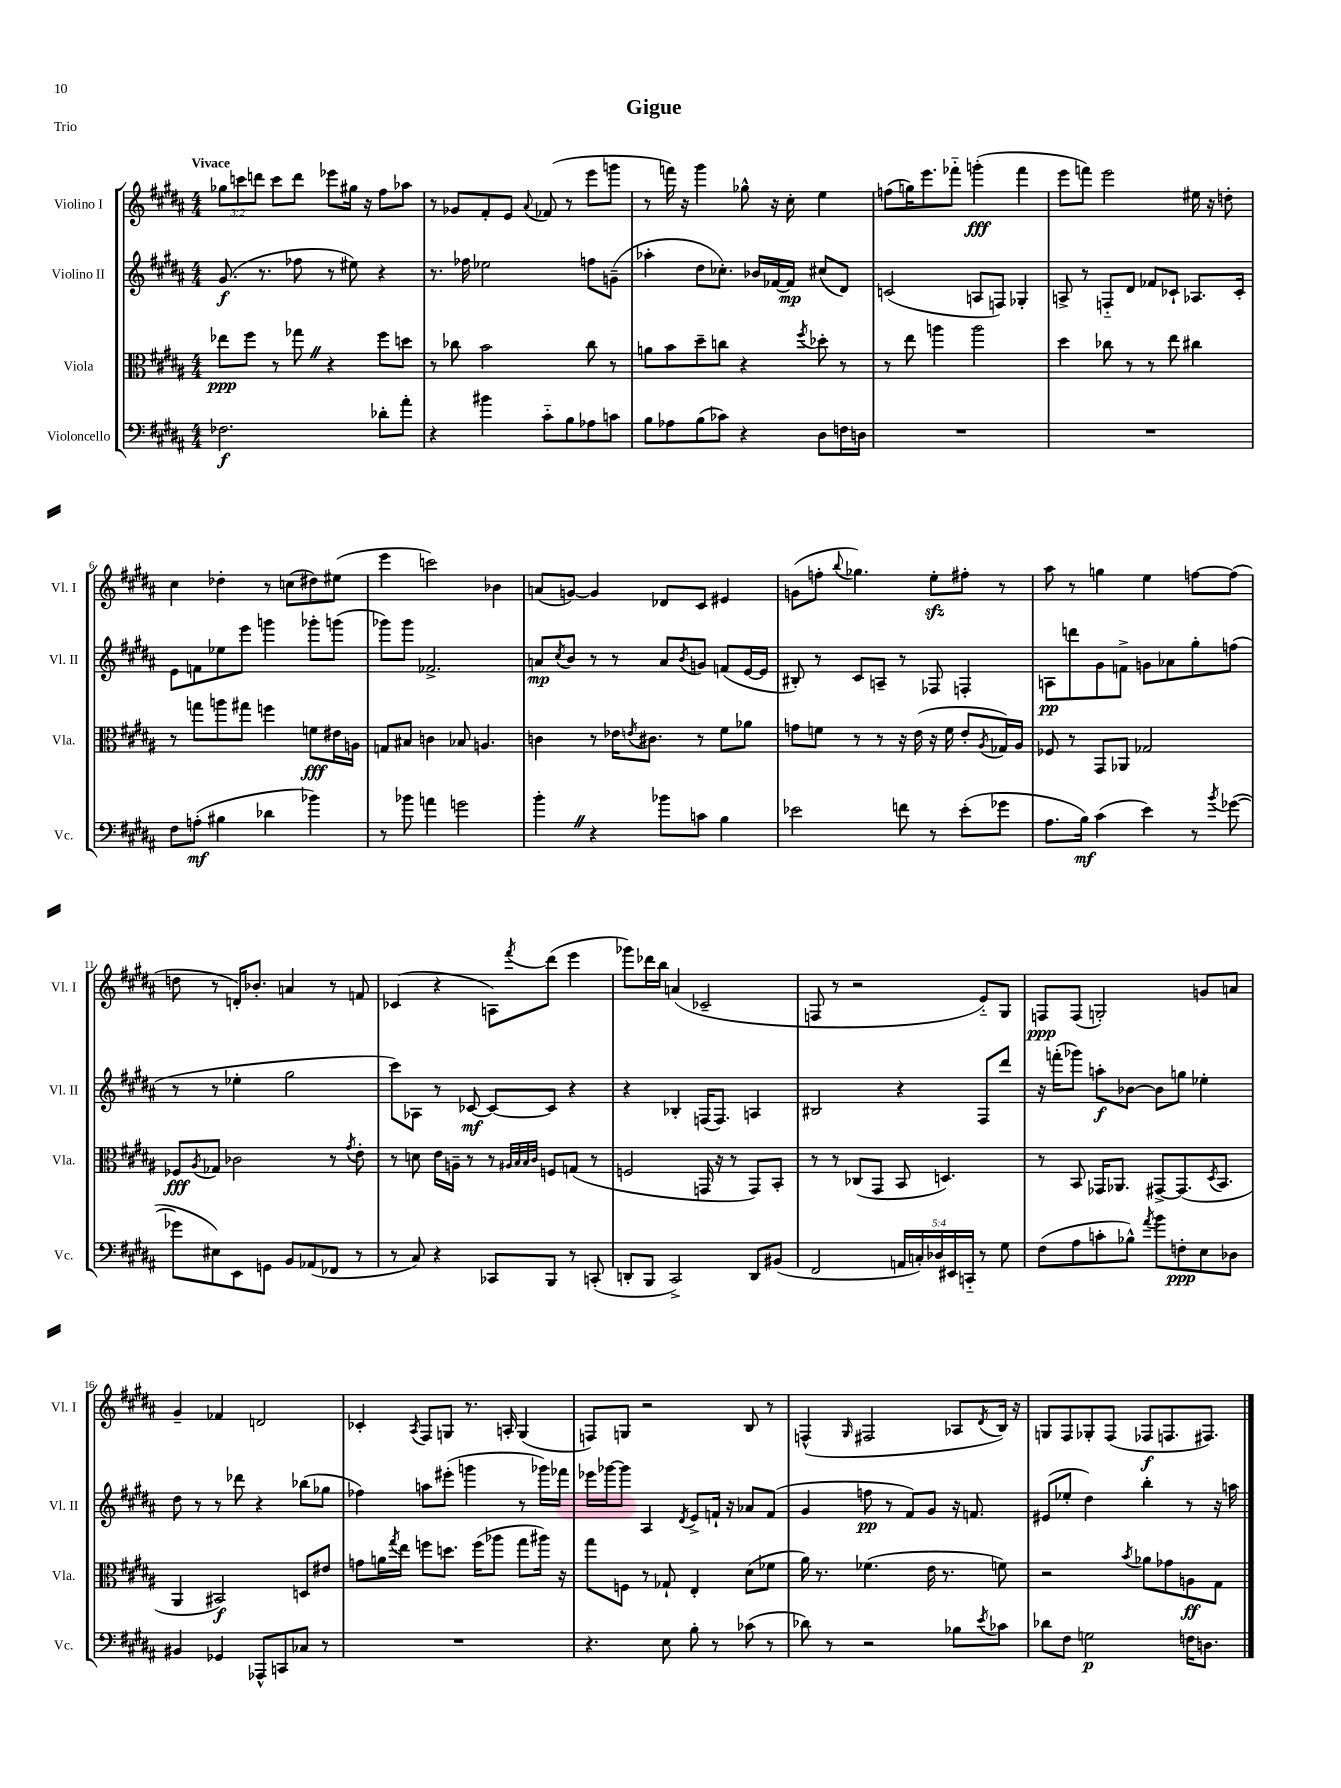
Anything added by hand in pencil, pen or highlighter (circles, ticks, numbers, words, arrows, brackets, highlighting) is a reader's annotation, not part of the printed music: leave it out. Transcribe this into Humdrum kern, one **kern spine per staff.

**kern	**kern	**kern	**kern
*staff4	*staff3	*staff2	*staff1
*clefF4	*clefC3	*clefG2	*clefG2
*k[f#c#g#d#a#]	*k[f#c#g#d#a#]	*k[f#c#g#d#a#]	*k[f#c#g#d#a#]
*M4/4	*M4/4	*M4/4	*M4/4
2.F-	8ee-	(8.g#	12gg-
.	.	.	12ccc
.	8ff#	.	.
.	.	.	12ddd
.	.	8.r	.
.	8r	.	8ccc
.	8gg-	8ff-	8ddd
.	4r	8r	8eee-
.	.	8ee#)	16gg#
.	.	.	16r
8d-'	8ff#	4r	8ff#
8a#'	8dd	.	8aa-
=	=	=	=
4r	8r	8.r	8r
.	8cc-	.	8g-
.	.	16ff-	.
4b#	2b	2ee-	8f#'
.	.	.	8e
.	.	.	8qqa#
8c#'~	.	.	(8f-
8B	.	.	8r
8A-	8cc-	8ff	8eee
8c	8r	(8g~	8ggg
=	=	=	=
8B	8a	4aa-'	8r
8A-	8b	.	16fff)
.	.	.	16r
(8B	8dd#~	8dd#	4ggg#
8c-)	8cc	8.cc-')	.
4r	4r	.	8gg-^^
.	.	16b-	.
.	.	[16f-	16r
.	.	16f-]	16cc#'
.	8qff#	.	.
8D#	8dd-'	(8cc#	4ee
16F	8r	8d#)	.
16D	.	.	.
=	=	=	=
1r	8r	(2c	(8ff
.	8ee	.	16gg)
.	.	.	8.eee
.	4aa	.	.
.	.	.	8fff-'~
.	2aa	8A	(4ggg'
.	.	8F)	.
.	.	4G-'	4fff-
=	=	=	=
1r	4dd#	8A^	8eee
.	.	8r	8fff)
.	8cc-	8F'~	2eee
.	8r	8d#	.
.	8r	8f-	.
.	8ee	8c-`	.
.	4cc#	8.A-	16ee#
.	.	.	16r
.	.	.	8dd'
.	.	16c-'	.
=	=	=	=
8F#	8r	8e	4cc#
(8A'	8gg	8f	.
4B#	8aa	8ee-	4dd-'
.	8gg#	8eee	.
4d-	4ff	4ggg	8r
.	.	.	(8cc
4b-)	8f	8ggg-'	8dd#)
.	16e#	(8ggg	(8ee#
.	16A	.	.
=	=	=	=
8r	8G	8ggg-)	4eee
8b-	8B#	8ggg-	.
4a	4c	2.f-^	2ccc)
2g	8B-	.	.
.	4.A	.	.
.	.	.	4b-
=	=	=	=
4b'	4c	8a	(8a
.	.	8qcc#	.
.	.	8b	[8g)
4r	8r	8r	4g]
.	16e-	8r	.
.	8qe	.	.
.	8.c#	.	.
8b-	.	8a	8d-
.	.	8qb	.
8c	8r	8g	8c#
4B	8f#	(8f	4e#
.	8a-	[16e	.
.	.	16e]	.
=	=	=	=
2e-	8g	8B#')	(8g
.	8f	8r	8ff'
.	.	.	8qqbb
.	8r	8c#	4.gg-)
.	8r	8A~	.
8f	16r	8r	.
.	(16e	.	.
8r	16r	8F-	8ee'
.	16f	.	.
(8e-'	8e'	4F'	8ff#'
.	8qA#	.	.
8g-	16G-)	.	8r
.	16A#	.	.
=	=	=	=
8.A#	8F-	8A	8aa#
.	8r	8ddd	8r
16B)	.	.	.
(4c#	8GG#	8g#	4gg
.	8AA-	8f^	.
4e)	2G-	8g	4ee
.	.	8a-	.
8r	.	8gg#'	[8ff
8qb	.	.	.
([8g-	.	(8ff	(8ff]
=	=	=	=
8g-]	8F-	8r	8dd
.	8qA#	.	.
8E#)	8G-	8r	8r
8EE	2c-	4ee-'	16d')
.	.	.	8.b-'
8GG	.	.	.
8BB	.	2gg#	4a
(8AA-	.	.	.
8FF-	8r	.	8r
.	8qg#	.	.
8r	8e'	.	8f
=	=	=	=
8r	8r	8ccc#)	(4c-
8C#)	8d	8A-	.
4r	16e	8r	4r
.	16A~	.	.
.	8r	[8c-	.
8CC-	8r	8c-_	8A)
.	32qqA#	.	.
.	32qqB	.	.
.	32qqB	.	.
.	32qqc#	.	8qfff#
8BBB	8F	8c-]	(8ddd#
8r	(8G	4r	4eee
(8CC'	8r	.	.
=	=	=	=
8DD'	2F	4r	8ggg-)
8BBB	.	.	16ddd-
.	.	.	16bb
2CC#^)	.	4B-'	(4a
.	16GG	(16F	2c-~
.	16r	8.F)	.
.	8r	.	.
8DD	8GG)	4A	.
(8BB#	8BB'	.	.
=	=	=	=
2FF#	8r	2B#	8F
.	8r	.	8r
.	(8C-	.	2r
.	8GG#	.	.
20AA	8BB	4r	.
20C')	.	.	.
20D-	.	.	.
.	4.D)	.	.
20EE#	.	.	.
20CC'~	.	.	.
8r	.	8F#	8e'~)
8G#	.	8ddd#	8G#
=	=	=	=
(8F#	8r	16r	8F
.	.	(16fff'	.
8A#	8BB	8ggg-)	(8F
8c'	16GG-	8aa'	2G')
.	8.AA-	.	.
8B-^^)	.	[8b-	.
8qa#	.	.	.
8b	[8GG#^	8b-]	.
8F'	(8.GG#]	8gg	.
8E	.	4ee-'	8g
.	8qD#	.	.
.	8.BB	.	.
8D-	.	.	8a
=	=	=	=
4BB#	4AA#	8dd#	4g#~
.	.	8r	.
4GG-	2BB#)	8r	4f-
.	.	8ddd-	.
8AAA-^^	.	4r	2d
8CC	.	.	.
8C-	8D	(8bb-	.
8r	8e#	8gg-	.
=	=	=	=
1r	8g	4ff-)	4c-'
.	16a	.	.
.	8qgg#	.	.
.	16ee	.	.
.	.	.	8qA#
.	8ff	8aa	8F#
.	8.dd	(8eee#'	8G
.	.	4ggg	8.r
.	(16ff	.	.
.	8aa-	.	.
.	.	.	16A'
.	8gg#	8r	(4G
.	16aa#)	16ggg-)	.
.	16r	16fff-	.
=	=	=	=
4.r	8gg#	16eee-	8F)
.	.	[16ggg-	.
.	8F	8ggg-]	8G
.	8r	4A#	2r
8E	8G-`	.	.
.	.	8qd#	.
8B'	4E'	8e^	.
8r	.	16f`	.
.	.	16r	.
(8c-	(8d#	8a-	8B
8r	8f-	(8f	8r
=	=	=	=
8d-)	16a#)	4g#	(4F^^
.	8.r	.	.
8r	.	.	.
.	.	.	16qqG#
2r	(4.f-	8ff	2F#
.	.	8r	.
.	.	8f#)	.
.	16e	8g#	.
.	8.r	.	.
8B-	.	16r	8A-
.	.	8.f	.
8qe	.	.	8qd#
8c-	8f)	.	16B)
.	.	.	16r
=	=	=	=
8d-	2r	(8e#	8G
8F#	.	8ee-'	8F#
2G	.	4dd#)	8G-'
.	.	.	(8F#
.	8qb	.	.
.	8a-	4bb'	8F-
.	8g-	.	8.F
16F	8A	8r	.
8.D	.	.	8.F#)
.	8G#	16r	.
.	.	16aa	.
==	==	==	==
*-	*-	*-	*-
